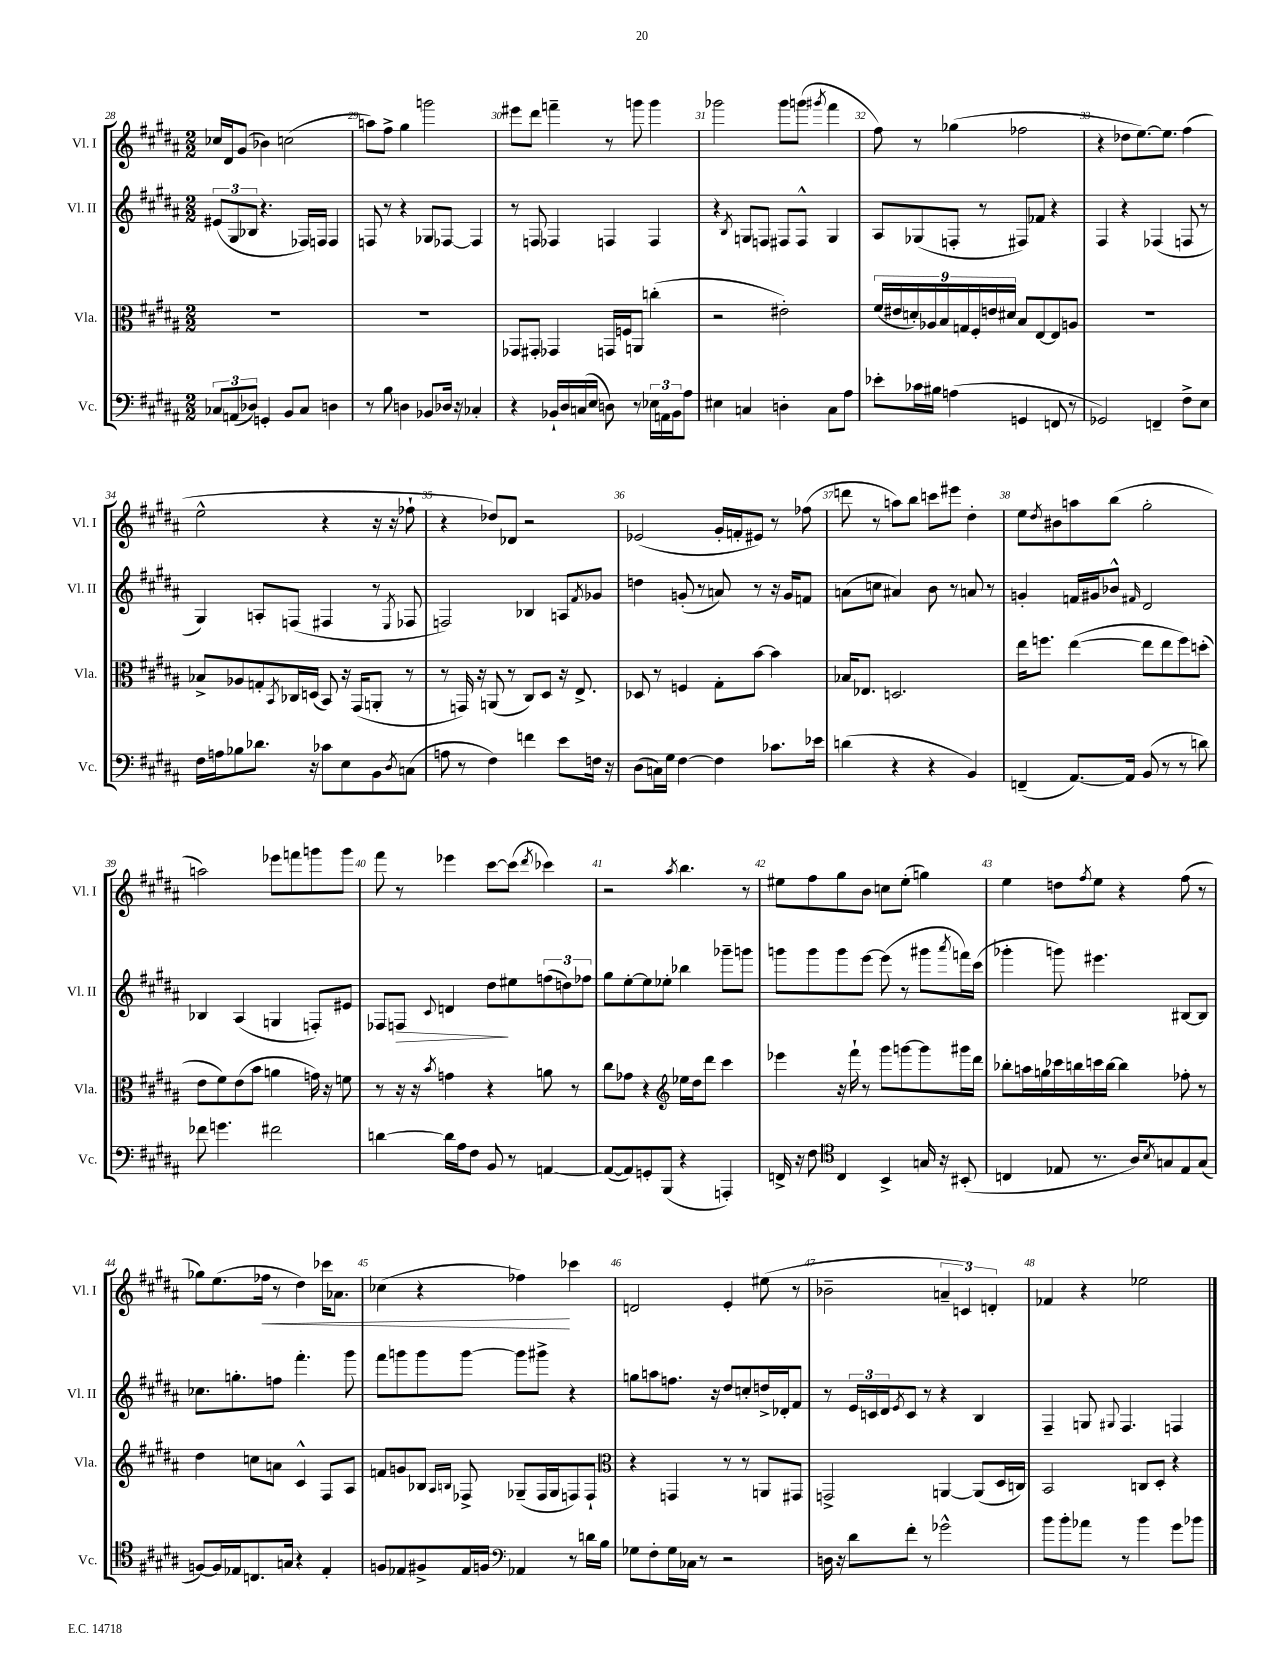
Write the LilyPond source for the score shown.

<<
\new StaffGroup <<
\new Staff = "s0" \with { instrumentName = "Vl. I" shortInstrumentName = "Vl. I" } {
    \clef treble \key b \major \numericTimeSignature \time 2/2
    ces''16 dis'16 gis'8( bes'4) c''2( |
    a''8) fis''8-> gis''4 g'''2 |
    eis'''8 dis'''8 f'''4-- r8 g'''8 g'''4 |
    ges'''2 ges'''8 g'''8( \acciaccatura { gis'''8 } fis'''4 |
    fis''8) r8 ges''4( fes''2 |
    r4 des''8 e''8.~) e''8. fis''4( |
    e''2-^ r4 r16 r16 fes''8-! |
    r4 des''8) des'8 r2 |
    ees'2( gis'16-. f'16-. eis'8) r8 fes''8( |
    d'''8 r8 a''8) b''8 c'''8 eis'''8 dis''4-. |
    e''8 \acciaccatura { dis''8 } bis'8 a''8 b''8( gis''2-. |
    a''2) ees'''8 f'''8 g'''8 g'''8 |
    fis'''8 r8 ees'''4 cis'''8~ cis'''8( \acciaccatura { dis'''8 } ces'''4) |
    r2 \acciaccatura { ais''8 } b''4. r8 |
    eis''8 fis''8 gis''8 b'8 c''8 eis''8-.( g''4) |
    e''4 d''8 \acciaccatura { fis''8 } e''8 r4 fis''8( r8 |
    ges''8) e''8.( fes''16\< r8 dis''4) ces'''16 aes'8. |
    ces''4( r4 fes''4\!) ces'''4 |
    d'2 e'4-. eis''8( r8 |
    bes'2-- \tuplet 3/2 { a'4-- c'4) d'4-. } |
    fes'4 r4 ees''2 \bar "|." |
}
\new Staff = "s1" \with { instrumentName = "Vl. II" shortInstrumentName = "Vl. II" } {
    \clef treble \key b \major \numericTimeSignature \time 2/2
    \tuplet 3/2 { eis'8( gis8 bes8 } r4. fes16) f16 f4 |
    f8 r8 r4 ges8 fes8~ fes4 |
    r8 f8 fes4 f4 f4 |
    r4 \acciaccatura { b8 } g8 f8 fis8 fis8-^ g4 |
    ais8 ges8( f8-. r8 fis8) fes'8 r4 |
    fis4 r4 fes4( f8 r8 |
    gis4) a8-. f8( fis4 r8 \acciaccatura { e8 } fes8 |
    f2) bes4 a8 \acciaccatura { fis'8 } ges'8 |
    d''4 g'8-.( r8 a'8) r8 r16 g'16 f'8 |
    a'8( c''8 ais'4) b'8 r8 a'8 r8 |
    g'4-. f'16 gis'16 bes'8-^ \grace { fis'16 } dis'2 |
    bes4 ais4( g4 f8-.) eis'8 |
    fes8 f8\> \appoggiatura { cis'8 } d'4 dis''8\! eis''8 \tuplet 3/2 { f''8( d''8) fes''8 } |
    gis''8 e''8~-. e''8 ees''8-. bes''4 ges'''8-- g'''8 |
    g'''8 g'''8 g'''8 e'''8~ e'''8( r8 gis'''8 \acciaccatura { ais'''8 } f'''16) cis'''16( |
    ges'''4-. g'''8) eis'''4. bis8~ bis8 |
    ces''8. g''8.-. f''8 fis'''4.-. gis'''8 |
    fis'''8 g'''8 g'''8 g'''8~ g'''8 gis'''8-> r4 |
    g''8 a''8 f''8. r16 dis''8 c''8-. d''16-> des'16-. fis'8 |
    r8 \tuplet 3/2 { e'16 c'16 dis'16 } \acciaccatura { e'8 } c'8 r8 r4 b4 |
    fis4-- g8 \appoggiatura { gis8 } fis4. f4 \bar "|." |
}
\new Staff = "s2" \with { instrumentName = "Vla." shortInstrumentName = "Vla." } {
    \clef alto \key b \major \numericTimeSignature \time 2/2
    R1 |
    R1 |
    ges,8 gis,8-. ges,4 g,16 f16 a,8 c''4-.( |
    r2 eis'2-.) |
    \tuplet 9/8 { fis'16( eis'16 d'16-.) aes16 b16 g16 fis16-. e'16 dis'16 } b8 e8~ e8 a8 |
    R1 |
    bes8-> aes8 g8-. \acciaccatura { b,8 } ces16 d16( b,8) r16 gis,16( a,8-. r8 |
    r8 g,16) r16 a,8( r8 cis8) dis8 r16 e8.-> |
    des8 r8 f4 gis8-. b'8~ b'4 |
    bes16 ees8. d2. |
    e''16 f''8. e''4~( e''8 e''8 f''8) d''8-.( |
    e'8 fis'8) e'8( b'8 a'4 g'16) r16 f'8 |
    r8 r16 r16 \acciaccatura { b'8 } g'4 r4 a'8 r8 |
    cis''8 ges'8 r4 \clef treble ees''16 dis''16 dis'''8 cis'''4 |
    ees'''4 r16 fis'''16-! r8 gis'''8 g'''8~ g'''8 gis'''16 dis'''16 |
    bes''8-. a''16 g''16 ces'''16 b''16 c'''16 b''16~ b''4 fes''8-. r8 |
    dis''4 c''8 a'8 cis'4-^ fis8 ais8 |
    f'8 g'8 bes8 \grace { ais16 b16 } fes8-> ges8--( fes16 ges16 f8) f8-! |
    \clef alto r4 g,4 r8 r8 a,8 gis,8 |
    g,2-> a,4~ a,8( dis16 c16) |
    b,2 c8 dis8-. r4 \bar "|." |
}
\new Staff = "s3" \with { instrumentName = "Vc." shortInstrumentName = "Vc." } {
    \clef bass \key b \major \numericTimeSignature \time 2/2
    \tuplet 3/2 { ces8 a,8( des8) } g,4-. b,8 ces8 d4 |
    r8 b8 d4 bes,8 des16 r16 ces4-. |
    r4 bes,16-! dis16 c16( e16 d8) r8 \tuplet 3/2 { ees16 a,16 bes,16 } ais8 |
    eis4 c4 d4-. c8 ais8 |
    ees'8-. ces'16 bis16 a4( g,4 f,8 r8 |
    ges,2) f,4-- fis8-> e8 |
    fis16 a16 bes8 des'8. r16 ces'8 e8 b,8 \acciaccatura { dis8 } c8( |
    a8 r8 fis4) f'4 e'8 f16 r16 |
    dis8( c16) gis16 fis4~ fis4 ces'8. ees'16 |
    d'4( r4 r4 b,4) |
    f,4--( ais,8.~) ais,16 b,8( r8 r8 d'8) |
    fes'8 g'4. fis'2 |
    d'4~ d'16 ais16 fis8 b,8 r8 a,4~ |
    a,8~( a,8) g,8-. b,,8( r4 a,,4-.) |
    f,16-> r16 fis8 \clef tenor cis4 b,4-> g16 r16 bis,8-.( |
    c4 ees8 r8. ais16) \acciaccatura { b8 } g8 ees8 g8( |
    f8~) f16 ees16 c8. g16 r4 ees4-. |
    f8 ees8 fis8-> ees16 f16 \clef bass aes,4 r8 d'16 b16 |
    ges8 fis8-. ges16 ces16 r8 r2 |
    d16 r16 dis'8 fis'8-. r8 ges'2-^ |
    b'8 b'8-. aes'8 r8 b'4 gis'8 bes'8 \bar "|." |
}
>>
>>
\layout { \context { \Score currentBarNumber = #28 \override BarNumber.break-visibility = ##(#f #t #t) barNumberVisibility = #all-bar-numbers-visible } }
